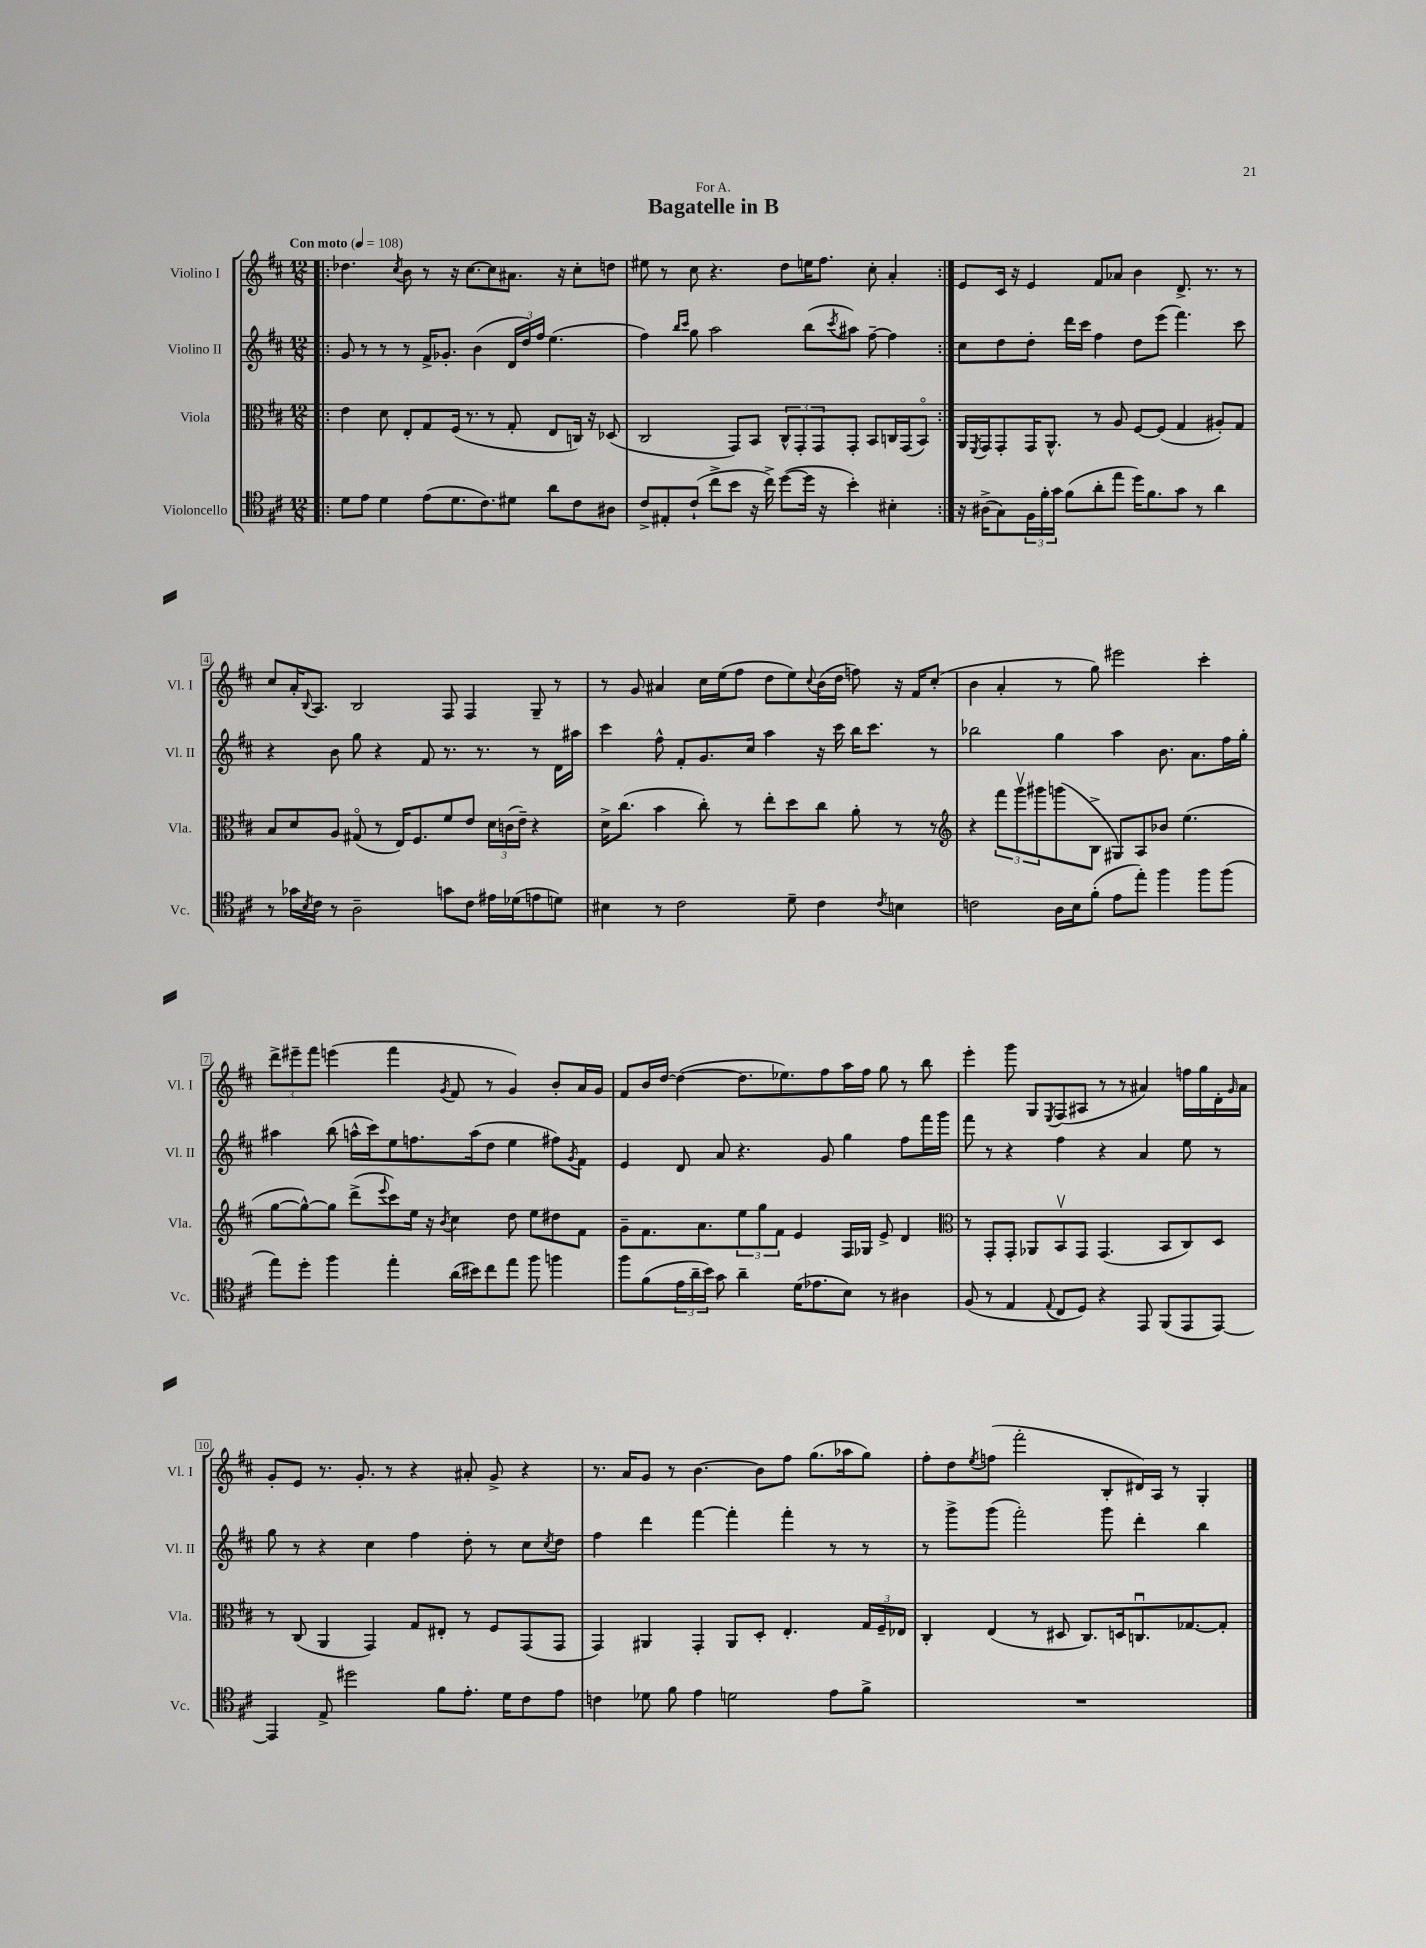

**kern	**kern	**kern	**kern
*staff4	*staff3	*staff2	*staff1
*clefC4	*clefC3	*clefG2	*clefG2
*k[f#c#]	*k[f#c#]	*k[f#c#]	*k[f#c#]
*M12/8	*M12/8	*M12/8	*M12/8
*MM108	*MM108	*MM108	*MM108
=!|:	=!|:	=!|:	=!|:
8d	4e	8g	4.dd-
8e	.	8r	.
4d	8d	8r	.
.	.	.	8qcc#
.	8E'	8r	8b
(8e	8G	16f#^	8r
.	.	8.g-'	.
8.d	(16F#	.	16r
.	8.r	.	[8.cc#
.	.	(4b	.
8.c#)	.	.	.
.	8r	.	8cc#]
8d#	8G'	24d	8.a#
.	.	24dd)	.
.	.	24ff#	.
8a	8E	(4.ee	.
.	.	.	16r
8c#	16C)	.	8cc#'
.	16r	.	.
8A#	(8D-	.	8dd
=	=	=	=
8c#^	2C#	4ff#)	8ee#
8E#'	.	.	8r
.	.	16qqbb	.
.	.	16qqccc#	.
(8c#`	.	8gg	8cc#
8cc#^	.	2aa	4.r
8b	8GG)	.	.
16r	8BB	.	.
16cc#^)	.	.	.
([8dd	12C#^^	.	8dd
.	12GG'	.	.
16dd]	.	(8bb	16ee
.	12GG	.	.
16r	.	.	8.ff#
.	.	8qccc#	.
4b')	8GG'	8aa#)	.
.	8BB	[8ff#~	8cc#'
4B#'	16C	4ff#]	4a'
.	(16GG	.	.
.	8BBo)	.	.
=:|!	=:|!	=:|!	=:|!
16r	16AA	8cc#	8e
.	8qFF#	.	.
(16A#^	16GG	.	.
8G)	8GG'	8dd	16c#
.	.	.	16r
24F#	16GG	8dd'	4e
24f#'	.	.	.
.	8.AA^^	.	.
24g	.	.	.
(8f#	.	16ddd	.
.	.	16ccc#	.
8a'	8r	4ff#	8f#
8ee	8A	.	8a-
16dd)	[8F#	8dd	4b
8.f#	.	.	.
.	(8F#]	(8eee	.
8g	4G	4.fff#)	8.d^
8r	.	.	.
.	.	.	8.r
4a	8A#')	.	.
.	8G	8ccc#	8r
=	=	=	=
8r	8B	4r	8cc#
16g-	8d	.	16a'
8qB	.	.	8qqB
16c#	.	.	8.A
8r	8A	8b	.
2A~	(8G#o	8gg	2B
.	8r	4r	.
.	16E)	.	.
.	8.F#	.	.
.	.	8f#	.
8g	8f#	8.r	8F#
8c#	8e	.	4F#
.	.	8.r	.
16e#	24d	.	.
.	(24c	.	.
(16d-	.	.	.
.	24e~)	.	.
8e	4r	8r	8G~
8d)	.	16d	8r
.	.	16aa#	.
=	=	=	=
4B#	16d^	4ccc#	8r
.	(8.cc#	.	.
.	.	.	8g
8r	4b	8ff#^^	4a#
2c#	.	8f#'	.
.	8cc#')	8.g	16cc#
.	.	.	(16ee
.	8r	.	8ff#
.	.	16cc#	.
.	8ee'	4aa	8dd
8d~	8dd	.	8ee)
.	.	.	8qqcc#
4c#	8cc#	16r	(16b
.	.	16ccc#	16dd
.	8a'	16bb	8ff)
.	.	8.ccc#	.
8qc#	.	.	.
4B	8r	.	16r
.	.	.	16f#
.	8r	8r	(8cc#'
=	=	=	=
*	*clefG2	*	*
2c	4r	2bb-	4b
.	12fff#	.	4a'
.	12gggv	.	.
.	12ggg#	.	.
16A	(8ggg	4gg	8r
16B	.	.	.
(8f#'	8B^	.	8gg)
8e	8G#)	4aa	2eee#
8ee')	8A	.	.
4ff#	8b-	8.b	.
.	(4.ee	.	.
.	.	8.a	.
8ff#	.	.	4ccc#'
(8ff#	.	16ff#	.
.	.	16gg'	.
=	=	=	=
8ee)	[8gg	4aa#	12ddd^
.	.	.	12eee#~
8dd'	8gg^^_)	.	.
.	.	.	12fff#
4ff#	8gg]	(8bb	(4eee
.	(8ddd^	16aa^^	.
.	.	16ccc#)	.
.	8qqeee	.	.
4ee'	8ccc#)	8ee	4fff#
.	16ee	8.ff	.
.	16r	.	.
.	8qb	.	8qg
(16a	4cc#	.	8f#
16b#)	.	(16aa	.
8cc#	.	8dd	8r
8ee	8dd	4ee	4g)
8ff#	8ee	.	.
4ff	8dd#	8ff#)	8b'
.	.	8qg	.
.	8f#	8f#	16a
.	.	.	16g
=	=	=	=
8ff#	8g~	4e	8f#
(8f#	8.f#	.	16b
.	.	.	[16dd
24e	.	8d	(4dd_
24a~	.	.	.
.	8.a	.	.
24b)	.	.	.
8g	.	8a	.
4a~	12ee	4.r	8.dd]
.	12gg	.	.
.	12f#	.	.
.	.	.	8.ee-)
(16d	4e	.	.
8.e-	.	.	.
.	.	8g	8ff#
8B)	16F#	4gg	16aa
.	16G-	.	16ff#
8r	8e^	.	8gg
4A#	4d	8ff#	8r
.	.	16fff#	8bb
.	.	16ggg	.
=	=	=	=
*	*clefC3	*	*
(8F#	8r	8fff#	4eee'
8r	8GG'	8r	.
4E	8GG'	4r	8ggg
.	8AA-	.	8G
8qqE	.	.	8qE
8C#	8BBv	4ff#	(8F#
8D)	8GG	.	8A#
4r	(4.GG	4r	8r
.	.	.	8r
8EE	.	4a	4a#)
(8FF#	8BB	.	.
8EE	8C#)	8ee	16ff
.	.	.	16gg
[8EE)	8D	8r	16d'
.	.	.	16qqg
.	.	.	16a#
=	=	=	=
4EE]	8r	8gg	8g'
.	(8C#	8r	8e
8E^	4AA	4r	8.r
2dd#	.	.	.
.	.	.	8.g'
.	4GG)	4cc#	.
.	.	.	8r
.	8G	4ff#	4r
8f#	8E#'	.	.
8.e'	8r	8dd'	8a#'
.	8F#	8r	8g^
16d	.	.	.
8c#	(8GG	8cc#	4r
.	.	8qcc#	.
8e	8GG	8dd	.
=	=	=	=
4c	4GG)	4ff#	8.r
.	.	.	16a
8d-	4AA#	4ddd	8g
8f#	.	.	8r
4e	4GG'	[4fff#	[4.b
2d	8AA#	4fff#']	.
.	8D'	.	8b]
.	4.E'	4fff#'	8ff#
.	.	.	(8.gg
8e	.	8r	.
.	.	.	16aa-
8f#^	24G	8r	8gg)
.	24F#~	.	.
.	24E-	.	.
=	=	=	=
1.r	4C#'	8r	8ff#'
.	.	8ggg^	8dd
.	.	.	8qee
.	(4E	(8ggg	(8ff
.	.	2fff#')	2fff#'
.	8r	.	.
.	8D#	.	.
.	8.C#)	.	.
.	.	8ggg	8B'
.	16D	.	.
.	8.Cu	4ddd'	16d#)
.	.	.	16A
.	.	.	8r
.	[8.G-	.	.
.	.	4bb	4G'
.	8G-']	.	.
==	==	==	==
*-	*-	*-	*-
